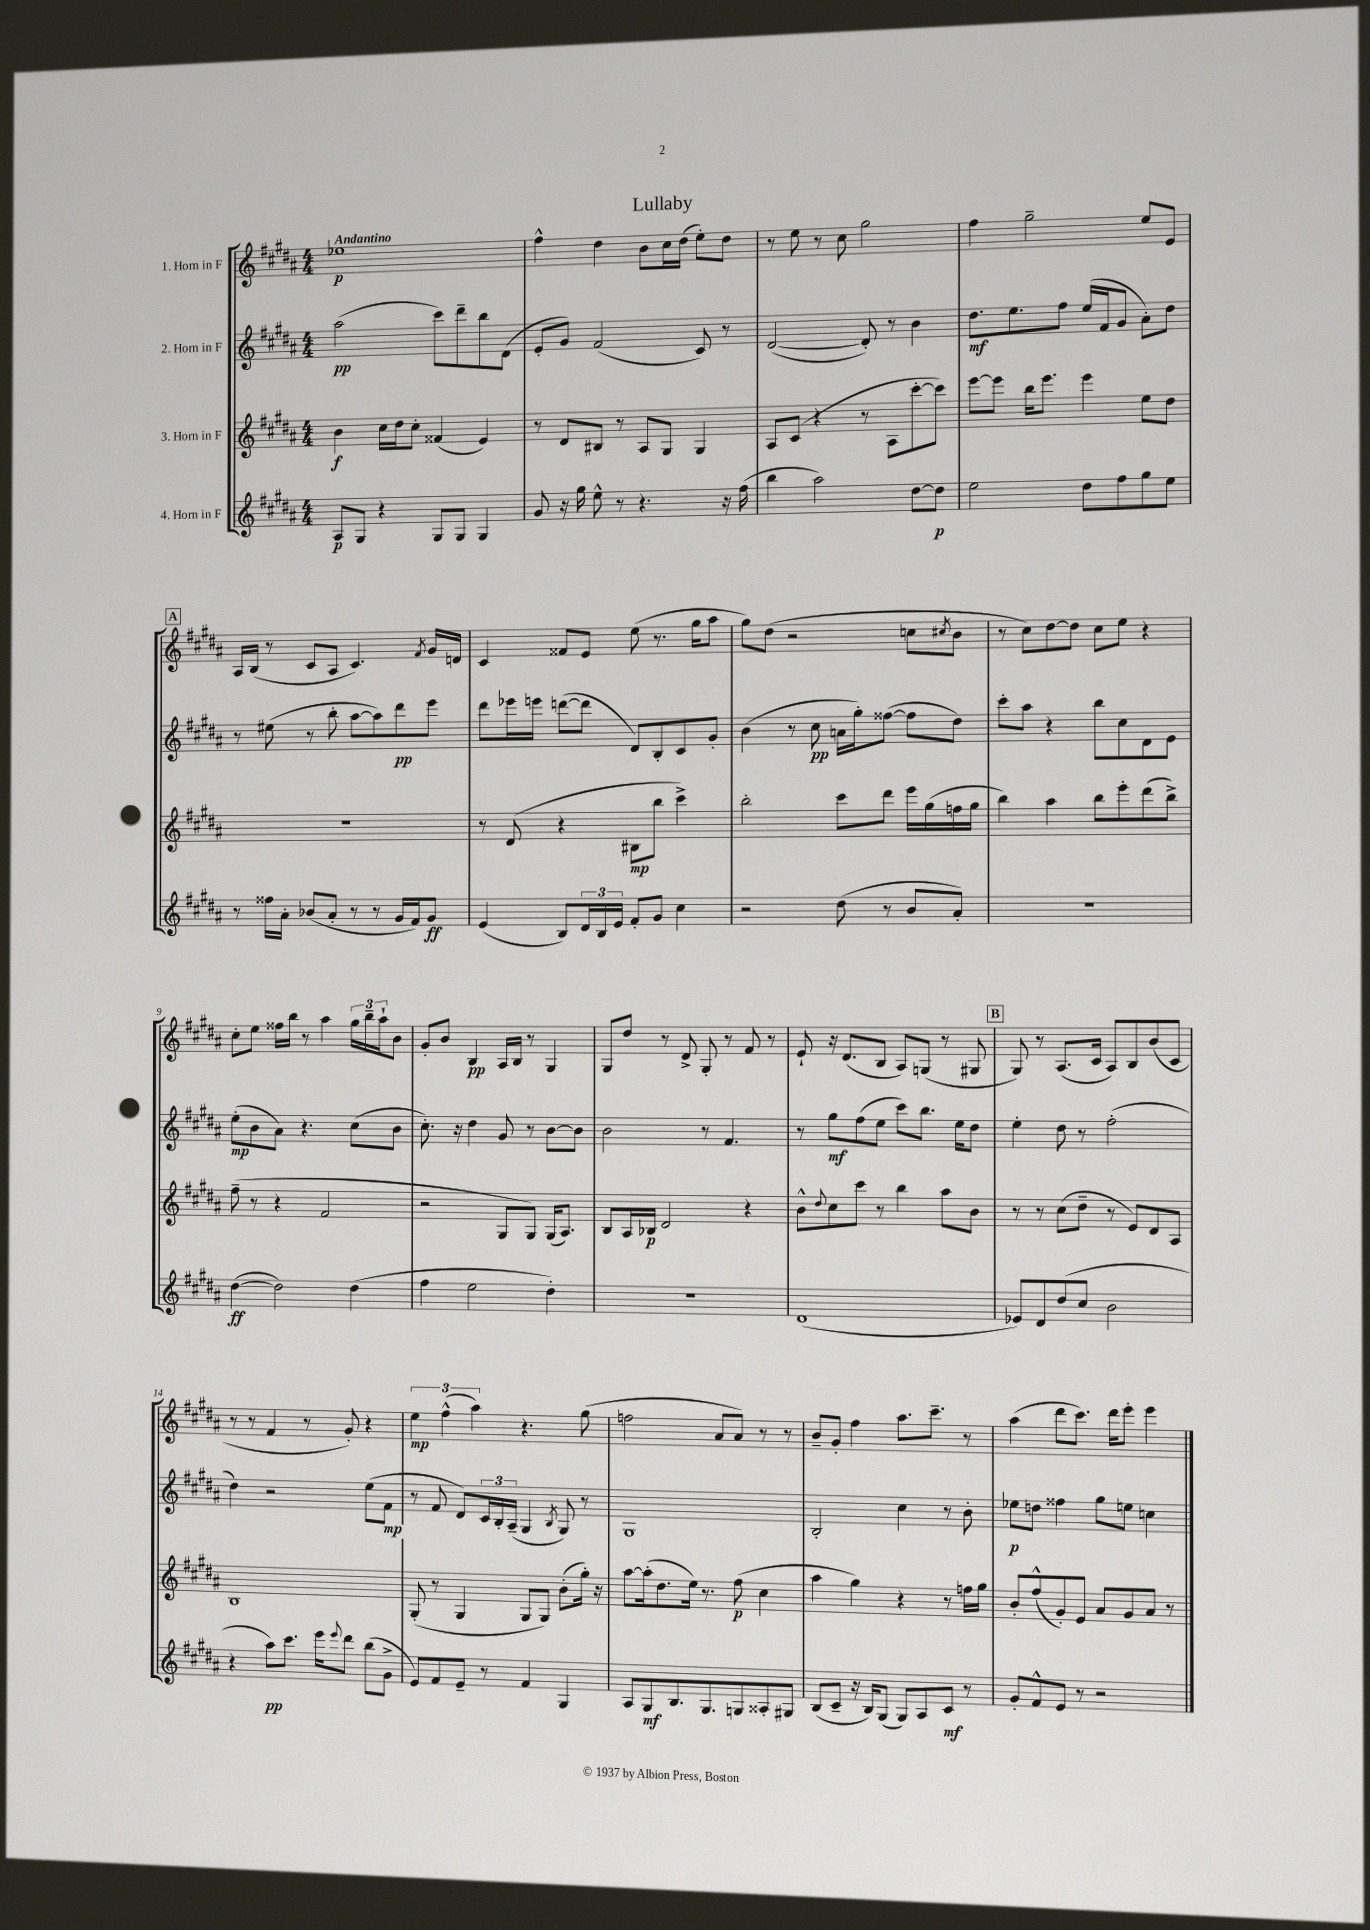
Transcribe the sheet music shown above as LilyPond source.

\header { title = "Lullaby" }
<<
\new StaffGroup <<
\new Staff = "s0" \with { instrumentName = "1. Horn in F" } {
    \clef treble \key b \major \numericTimeSignature \time 4/4 \tempo "Andantino"
    ees''1\p |
    fis''4-^ dis''4 b'8 cis''16 dis''16( e''8-.) dis''8 |
    r8 e''8 r8 cis''8 gis''2 |
    fis''4 gis''2-- e''8 e'8 |
    \mark \markup { \box "A" } ais16 b16( r8 cis'8 ais8 cis'4.) \acciaccatura { fis'8 } gis'16 d'16 |
    cis'4 fisis'8 e'8 e''8( r8. gis''16 ais''8 |
    gis''8) dis''8( r2 c''8 \acciaccatura { cis''8 } b'8 |
    r8 cis''8) dis''8~ dis''8 cis''8 e''8 r4 |
    cis''8-. e''8 fisis''16 b''16 r8 ais''4 \tuplet 3/2 { gis''16 b''16-- ais''16-! } b'8 |
    gis'8-. b'8 b4\pp ais16 b16 r8 gis4 |
    gis8 dis''8 r8 dis'8-> gis8-. r8 fis'8 r8 |
    e'8-! r16 dis'8.( b8 ais8) g8( r8 gis8 |
    \mark \markup { \box "B" } gis8) r8 ais8.( cis'16 ais8) b8 b'8( cis'8 |
    r8 r8 fis'4 r8 gis'8-.) r4 |
    \tuplet 3/2 { e''4\mp fis''4-^( ais''4) } r4. gis''8( |
    f''2 ais'8 ais'8) r8 r8 |
    b'8-- gis'8-. fis''4 ais''8. cis'''8.-- r8 |
    ais''4( dis'''8 cis'''8.) dis'''16 e'''8-. e'''4 \bar "|." |
}
\new Staff = "s1" \with { instrumentName = "2. Horn in F" } {
    \clef treble \key b \major \numericTimeSignature \time 4/4
    ais''2\pp( cis'''8) dis'''8-- b''8 dis'8( |
    e'8-. gis'8) fis'2( cis'8) r8 |
    dis'2~( dis'8-.) r8 b'4 |
    dis''8.\mf e''8. fis''8 e''16( fis'16 gis'8 ais'8-.) dis''8 |
    \mark \markup { \box "A" } r8 eis''8( r8 b''8-. ais''8~ ais''8) dis'''8\pp e'''8 |
    dis'''8 ees'''16 e'''16 d'''8~( d'''8 dis'8) b8-. cis'8 gis'8-. |
    b'4( r8 cis''8\pp a'16 gis''16-.) fisis''8~( fisis''8 dis''8) |
    cis'''8-. ais''8 r4 b''8 cis''8 dis'8 e'8 |
    e''8-.\mp( b'8 ais'8) r4. cis''8( b'8 |
    cis''8.-.) r16 dis''4 gis'8 r8 b'8~ b'8 |
    b'2 r8 fis'4. |
    r8 gis''8\mf fis''8( e''8 cis'''8) b''8. e''16 dis''8 |
    \mark \markup { \box "B" } e''4-. dis''8 r8 fis''2-.( |
    dis''4) r2 e''8( fis'8\mp |
    r8 fis'8 dis'8) \tuplet 3/2 { cis'16 b16-. ais16--( } gis4 \acciaccatura { b8 } gis8) r8 |
    gis1 |
    b2-. cis''4 r8 b'8-. |
    ees''8\p d''8 fisis''4 gis''8 e''8 c''4 \bar "|." |
}
\new Staff = "s2" \with { instrumentName = "3. Horn in F" } {
    \clef treble \key b \major \numericTimeSignature \time 4/4
    b'4\f cis''16 dis''16 cis''8-. fisis'4( e'4) |
    r8 dis'8 bis8 r8 ais8 gis8 gis4 |
    ais8 cis'8( r4 r8 ais8 cis'''8~-. cis'''8) |
    e'''8~ e'''8 b''16 e'''8. e'''4 e''8 dis''8 |
    \mark \markup { \box "A" } R1 |
    r8 dis'8( r4 bis8\mp b''8 cis'''4->) |
    b''2-. cis'''8 dis'''8 e'''16 gis''16( f''16 gis''16 |
    b''4) ais''4 b''8 e'''8-. dis'''8( b''8->) |
    fis''8--( r8 r4 fis'2 |
    r2 gis8 gis8) gis16( ais8.) |
    b8 ais16 bes16\p dis'2 r4 |
    b'8-^ \appoggiatura { dis''8 } cis''8 cis'''8 r8 b''4 ais''8 b'8 |
    \mark \markup { \box "B" } r8 r8 cis''8( dis''8-- r8 e'8) dis'8 ais8 |
    b1 |
    gis8-.( r8 gis4 gis8 gis8) b'8-.( gis''16-.) r16 |
    ais''8~ ais''16-.( dis''8. e''16) r8. fis''8\p( cis''4 |
    ais''4 gis''4) r4 r8 f''16 gis''16 |
    b'8-. fis''8-^( gis'8-.) e'8 ais'8 gis'8 ais'8 r8 \bar "|." |
}
\new Staff = "s3" \with { instrumentName = "4. Horn in F" } {
    \clef treble \key b \major \numericTimeSignature \time 4/4
    ais8\p gis8 r4 gis8 gis8 gis4 |
    gis'8 r16 gis''16 e''8-^ r8 r4. r16 fis''16( |
    b''4 ais''2) dis''8~ dis''8\p |
    e''2 dis''8 fis''8 gis''8 e''8 |
    \mark \markup { \box "A" } r8 fisis''16 ais'16-. bes'8( ais'8-. r8 r8 gis'16 fis'16) gis'8\ff |
    e'4( b8) \tuplet 3/2 { dis'16 b16 e'16 } fis'8-. gis'8 cis''4 |
    r2 dis''8( r8 b'8 ais'8-.) |
    R1 |
    dis''4~\ff( dis''2) dis''4( |
    fis''4 e''2 dis''4-.) |
    R1 |
    dis'1( |
    \mark \markup { \box "B" } ees'8) dis'8 dis''8( cis''8 b'2 |
    r4 ais''8\pp) cis'''8. e'''16 \appoggiatura { e'''8 } dis'''8 b''8( gis'8-> |
    e'8) fis'8 e'8-- r8 fis'4 gis4 |
    ais8 gis8\mf b8. gis8. g8 aisis8-. gis8 |
    b8( cis'8-- r16 b16) gis8( gis8) ais8 cis'8\mf r8 |
    gis'8-. fis'8-^ e'8 r8 r2 \bar "|." |
}
>>
>>
